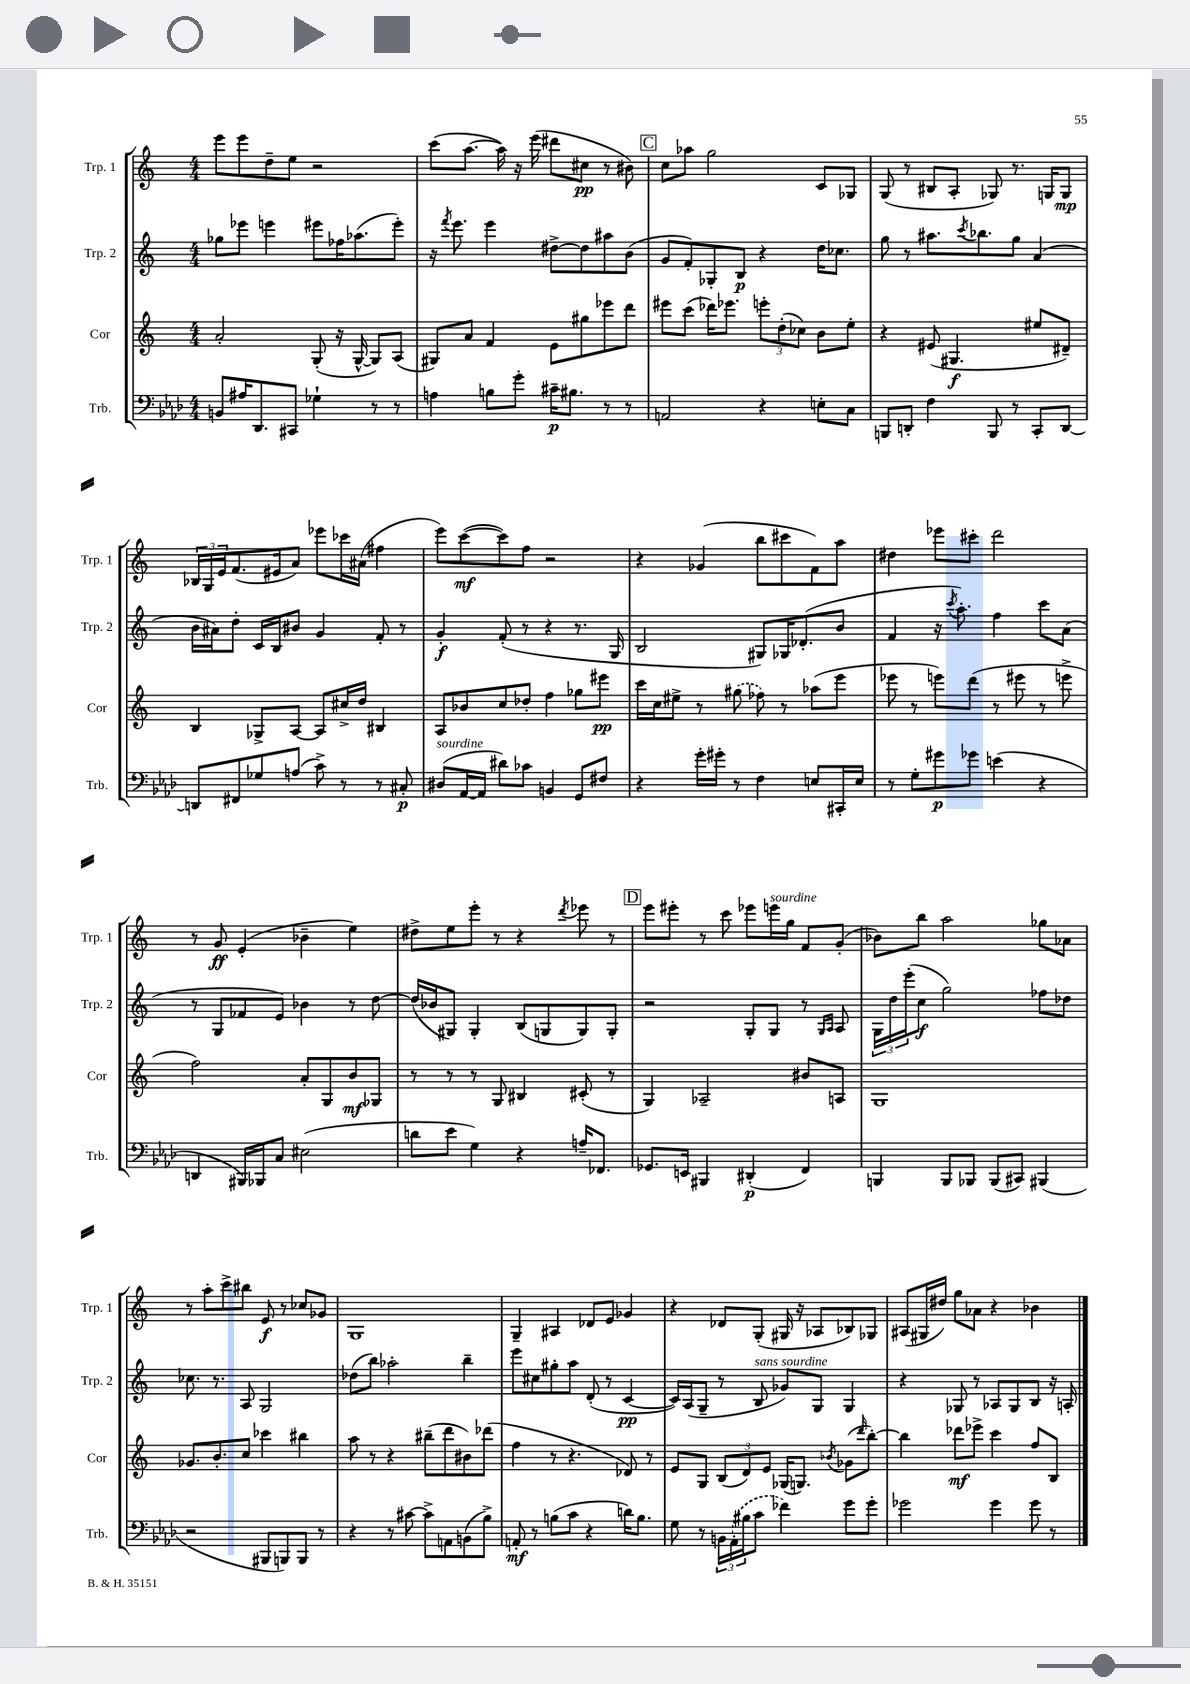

**kern	**kern	**kern	**kern
*staff4	*staff3	*staff2	*staff1
*clefF4	*clefG2	*clefG2	*clefG2
*k[b-e-a-d-]	*k[]	*k[]	*k[]
*M4/4	*M4/4	*M4/4	*M4/4
8BB	2a'	8gg-	8eee
16A#	.	8eee-	8eee
8.DD-	.	.	.
.	.	4eee	8dd~
8CC#	.	.	8ee
4G-`	(8G'	8eee#	2r
.	16r	16ff-	.
.	[16G^^	(8.aa-	.
8r	8G])	.	.
8r	(8A	8eee#')	.
=	=	=	=
4A	8G#)	16r	(8ccc
.	.	8qfff	.
.	.	8.eee	.
.	8a	.	[8.aa
8B	4f	4eee	.
.	.	.	16aa])
8g'	.	.	16r
.	.	.	(16eee
16c#~	8e	[8dd#^	8ddd#
8.B#	.	.	.
.	8gg#	8dd#]	8cc#
8r	8eee-	8aa#	8r
8r	8ddd	(8b	8b#)
=	=	=	=
2AA	8eee#	8g	8cc
.	(8ccc	8f')	8aa-
.	16ddd-)	8G-'	2gg
.	8.eee-	.	.
.	.	8B	.
4r	12eee'	4r	.
.	(12dd'	.	.
.	12cc-)	.	.
8E'	8b	16dd	8c
.	.	8.cc-	.
8C	8ee'	.	8G-
=	=	=	=
8BBB	4r	8gg	(8G
8DD'	.	8r	8r
4F	(8e#	8.aa#	8B#
.	4.G#	.	8A'
.	.	8qccc	.
.	.	8.bb-	.
8BBB	.	.	8G-)
8r	.	8gg	8.r
8CC'	8ee#	(4a	.
.	.	.	16G
[8DD	8d#~)	.	8G
=	=	=	=
8DD]	4B	16b	24B-
.	.	.	24G
.	.	16a#)	.
.	.	.	24e
8FF#	.	8dd'	(8.f
8G-	8G-^	16c	.
.	.	16B	16e#
(8A	[8A	8b#	8a)
8c^)	8A]	4g	8eee-
8r	16cc#^	.	16ccc-
.	16dd	.	(16a#
8r	4B#	8f'	4ff#
8C#'	.	8r	.
=	=	=	=
(8D#	8A	4g'	8eee)
[16AA-	8b-	.	([8ccc
16AA-]	.	.	.
8d#)	8cc	(8f'	8ccc])
8c-	8dd-'	8r	8ff
4BB	4ff	4r	2r
8GG	8gg-	8.r	.
8F#	8eee#	.	.
.	.	16G	.
=	=	=	=
4r	16ccc	2B	4r
.	16cc	.	.
.	8ee#^	.	.
16g'	8r	.	(4g-
16g#'	.	.	.
8r	(8gg#	.	.
4F	8ff-)	8G#)	8bb
.	8r	16G-	8ccc#
.	.	(8.d-'	.
8E	(8aa-	.	8f)
16CC#'	8eee	8b	8aa
16E	.	.	.
=	=	=	=
8r	8eee-	4f	4dd#
8G'	8r	.	.
8g#	8eee)	16r	8eee-
.	.	8qccc	.
.	.	8.aa')	.
8g-	(8ddd	.	8ccc#'
(4e	8r	4ff	2ddd
.	8eee#	.	.
4r	8r	8ccc	.
.	8eee^	(8a	.
=	=	=	=
4DD	2ff)	8r	8r
.	.	8G	8g
16BBB#)	.	8f-	(4e'
16BBB-	.	.	.
8C	.	8e)	.
(2E#	8a'	4b-	4b-~
.	8G	.	.
.	8b	8r	4ee)
.	8G-	[8dd	.
=	=	=	=
8d	8r	(16dd]	8dd#^
.	.	16b-	.
8e-	8r	8G#)	8ee
4G)	8r	4G#'	8eee'
.	8G	.	8r
4r	4B#	(8B	4r
.	.	8G	.
.	.	.	8qddd
16A~	(8c#'	8G)	8eee-
8.FF-	.	.	.
.	8r	8G'	8r
=	=	=	=
8.GG-	4G)	2r	8eee
.	.	.	8eee#'
16EE	.	.	.
4BBB#	2A-~	.	8r
.	.	.	8ccc
(4DD#'	.	8G'	8eee-
.	.	8G	16eee
.	.	.	16gg
4FF)	8b#	8r	8f
.	.	16qqG	.
.	.	16qqA	.
.	8A	8A	(8g'
=	=	=	=
4BBB	1G	24G	8b-)
.	.	24dd	.
.	.	(24eee'	.
.	.	8cc	8bb
8BBB	.	2gg)	2aa
8BBB-	.	.	.
(8BBB-	.	.	.
8CC#)	.	.	.
(4BBB#	.	8ff-	8gg-
.	.	8dd-	8a-
=	=	=	=
2r	8.g-	8.cc-	8r
.	.	.	8aa'
.	8.b'	8.r	.
.	.	.	8ccc^
.	8cc	8A	8bb#
8BBB#	4ccc-	2G	8e
8BBB)	.	.	8r
8BBB	4bb#	.	8cc-
8r	.	.	8g-
=	=	=	=
4r	8aa	(8dd-	1G
.	8r	8bb)	.
8r	4r	2aa-'	.
[8c#	.	.	.
8c#^]	(8bb#~	.	.
8AA	8ddd	.	.
(8BB	8b#)	4bb~	.
8B-^)	(8ddd-	.	.
=	=	=	=
8AA'	4ff	8eee	4G~
8r	.	8cc#	.
(8B	8r	8gg#'	4A#
8c	4.r	8aa	.
4r	.	(8d'	8d-
.	.	8r	8e
16d)	8d-)	[4c	4g-
8.B	.	.	.
.	8r	.	.
=	=	=	=
8G	8e	16c])	4r
.	.	(16A	.
8r	8G	8G~	.
24BB	(12B	8r	8d-
(24AA-'	.	.	.
24B#	12d)	.	.
8c	.	8B	(8G'
.	12e	.	.
4f-)	(16G-	8g-)	16G#
.	8.G)	.	16r
.	.	8G	8A-
.	8qb-	.	.
8g	(8g-	4G	8B-)
.	16qqddd	.	.
8g'	[8bb')	.	8G-
=	=	=	=
2g-	4bb]	4r	(8A#
.	.	.	16G#
.	.	.	16dd#)
.	8ddd-	8G-	8gg
.	8eee-^	8r	8a-
4g-	4ccc	8A-	4r
.	.	8G-	.
8g-	8ff	8B	4b-
8r	8B	16r	.
.	.	16A'	.
==	==	==	==
*-	*-	*-	*-
